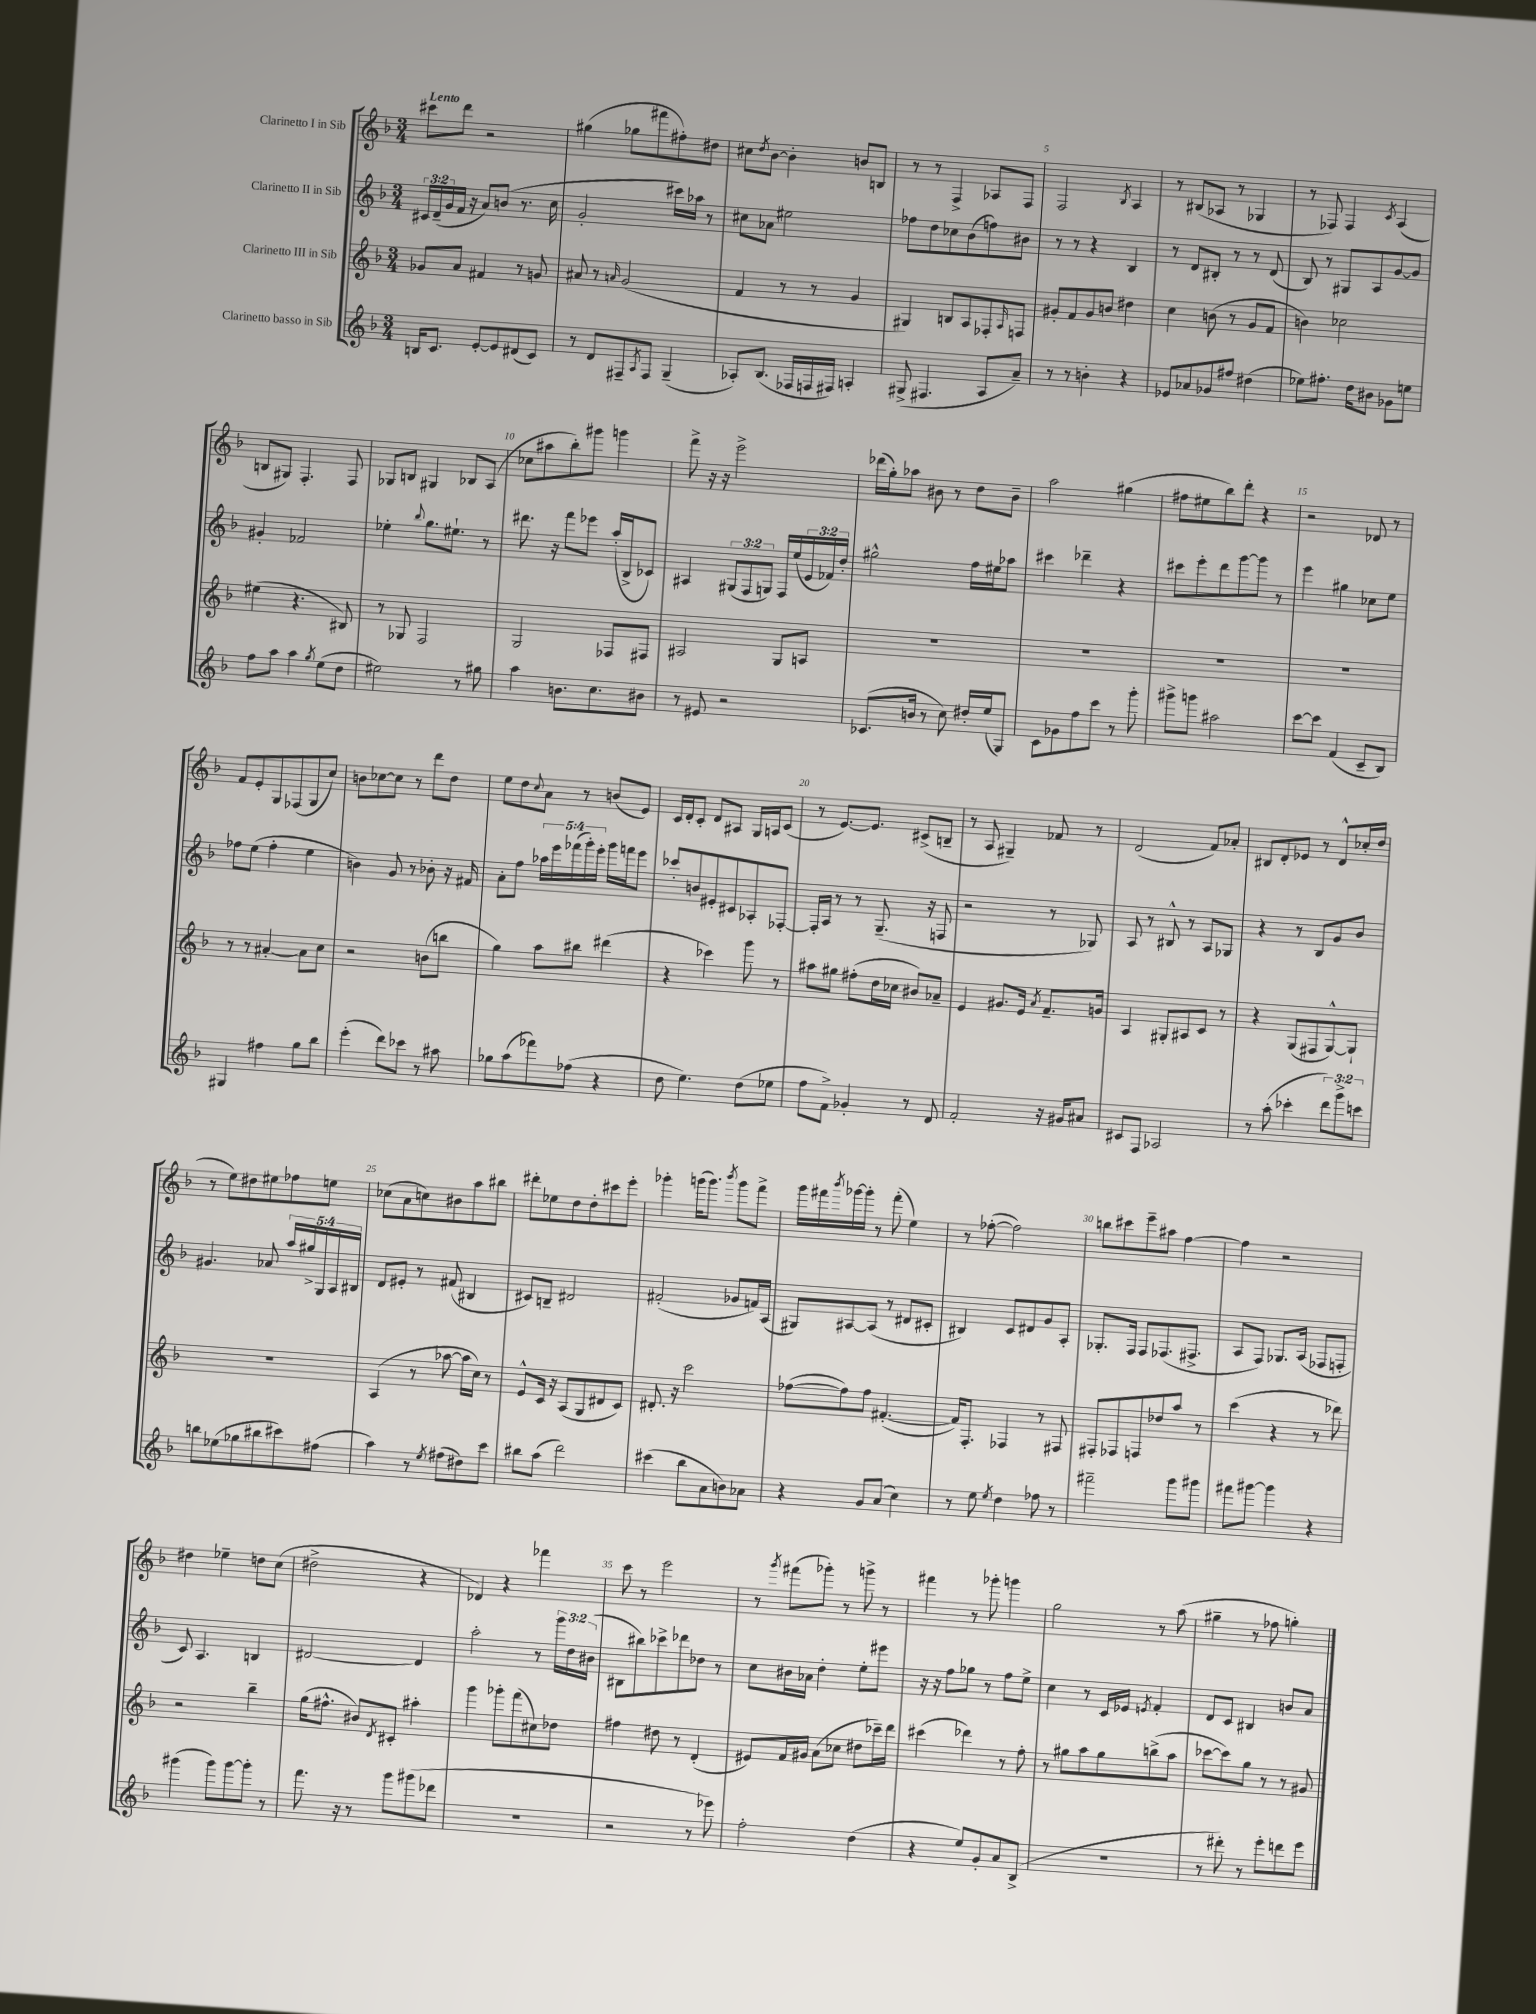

**kern	**kern	**kern	**kern
*staff4	*staff3	*staff2	*staff1
*clefG2	*clefG2	*clefG2	*clefG2
*k[b-]	*k[b-]	*k[b-]	*k[b-]
*M3/4	*M3/4	*M3/4	*M3/4
16B/LK	8g-/L	24c#/LL	8ccc#\L
.	.	(24d~/	.
8.c/J	.	.	.
.	.	24g/	.
.	8a/J	16f/JJ	8ddd\J
.	.	16r	.
[8e'/L	4f#/	8a/L)	2r
8e/]	.	(8b/J	.
(8d#/	8r	8.r	.
8c/J)	8g/	.	.
.	.	16cc\	.
=	=	=	=
8r	8a#/	2g'/	(4gg#\
8d/L	8r	.	.
.	16qqa/	.	.
8F#~/	(2g/	.	8gg-\L
8qA/	.	.	.
8F#/J	.	.	8fff#\
(4G~/	.	16ccc#\LL)	8ff#'\)
.	.	16aa-\JJ	.
.	.	8r	8dd#\J
=	=	=	=
8A-'/L)	4f/	8cc#\L	8cc#\L
.	.	.	8qdd/
(8.B-/J	.	8a-\J	[8b-\J
.	8r	2ee#\	4b-'\]
16F-/LL	.	.	.
16F/	8r	.	.
16F#/JJ)	.	.	.
4A'/	4g/	.	8b/L
.	.	.	8B/J
=	=	=	=
(8G#^/	4G#/)	8ff-\L	8r
4.F#/	.	8dd\	8r
.	8B/L	8cc-\	4F^/
.	8A/	(8b-\	.
8A/L	8F-'/	8ff\)	8A-/L
.	16qqA/	.	.
8a~/J)	8F/J	8b#\J	8F/J
=	=	=	=
8r	8g#'/L	8r	2F/
8r	8f/	8r	.
4b'\	8g#/	4r	.
.	8b/J	.	.
.	.	.	8qB-/
4r	4dd#\	4B-/	4A/
=	=	=	=
8e-/L	4cc\	8r	8r
8a-/	.	8d/L	(8B#/L
8g-/	(8b\	8B#'/J	8A-/J
8ff#/J	8r	8r	8r
(4dd#\	8g/L	8r	4G-/
.	8f/J	(8d/	.
=	=	=	=
8ee-\L)	4b\)	8B-/)	8r
8.ff#'\J	.	8r	8F-/)
.	2cc-\	8G#/L	4F-/
16dd\LK	.	.	.
8b#\J	.	8A/	.
.	.	.	8qc/
8g-\L	.	[8g/	(4A/
8ee\J	.	8g/]J	.
=	=	=	=
8ff\L	(4ee#\	4g#'/	8B/L
8aa\J	.	.	8G#/J)
4aa\	4.r	2f-/	4.F'/
8qgg/	.	.	.
(8ee\L	.	.	.
8dd\J	8B#/)	.	8F/
=	=	=	=
2ee#\)	8r	4ee-'\	8G-/L
.	8G-/	.	8B/J
.	.	8qqbb-/	.
.	2F/	8.gg\L	4G#/
.	.	8.ee#`\J	.
8r	.	.	8B-/L
8gg#\	.	8r	(8A/J
=	=	=	=
4aa\	2G/	8.ddd#\	8cc-\L
.	.	.	8aa#\
.	.	16r	.
8.b\L	.	8fff\L	8bb-'\)
.	.	8eee-\J	8ggg#\J
8.cc\	.	.	.
.	8F-/L	(16aa'/LL	4ggg\
.	.	16B-^/J	.
8b#\J	8F#/J	8c-/J)	.
=	=	=	=
8r	2A#/	4A#/	8fff^\
8e#/	.	.	16r
.	.	.	16r
2r	.	(12G#/L	2eee^\
.	.	12F/	.
.	.	12G/J)	.
.	8G/L	16F/LL	.
.	.	(16ee/	.
.	8A/J	24e/	.
.	.	24f-/)	.
.	.	24dd'/JJ	.
=	=	=	=
(8.c-/L	2.r	2gg#^^\	(16ddd-\LL
.	.	.	16gg'\J)
.	.	.	8aa-\J
16b/Jk	.	.	.
8r	.	.	8b#\
8cc\)	.	.	8r
16dd#'/LL	.	16ff\LL	8dd\L
(16ee/J	.	16ee#\J	.
8G/J)	.	8aa-\J	8b#~\J
=	=	=	=
8c\L	2.r	4ccc#\	2aa\
8g-\	.	.	.
8ff\	.	4ddd-~\	.
8ccc\J	.	.	.
8r	.	4r	(4gg#\
8ggg'\	.	.	.
=	=	=	=
8ggg#^\L	2.r	8ccc#\L	8ff#\L
8ggg\J	.	8eee'\	8ee#\
2aa#\	.	8ddd\	8bb-\)
.	.	[8ggg\	8ddd'\J
.	.	8ggg\]J	4r
.	.	8r	.
=	=	=	=
[8ccc\L	2.r	4eee\	2r
8ccc\]J	.	.	.
(4f/	.	4gg#\	.
8c~/L	.	8cc-\L	8d-/
8B-/J)	.	8ee\J	8r
=	=	=	=
4G#/	8r	8ff-\L	8f/L
.	8r	(8ee\J	8e'/
4ff#\	[4a#'/	4ff-'\	8G/
.	.	.	(8F-/
8gg\L	8a#\]L	4ee\	8G/
8bb-\J	8cc\J	.	8cc/J)
=	=	=	=
(4eee'\	2r	4b\)	8b\L
.	.	.	[8cc-\
8ddd\L)	.	8g/	8cc-\]J
8ccc-\J	.	8r	8r
8r	(8b\L	8b-'\	8ddd\L
8aa#\	8bb\J	16r	8dd\J
.	.	16f#/	.
=	=	=	=
8gg-\L	4gg\)	8a'\L	8ee\L
(8aa\	.	8ff\J	8dd\
.	.	.	8qqcc/
8fff-\)	8aa\L	20aa-\LL	8a\J
.	.	20eee\	.
.	.	(20fff-\	.
(8ff-\J	8bb#\J	.	8r
.	.	20ggg'\)	.
.	.	20eee'\JJ	.
4r	(4ddd#\	16ggg\LL	(8b/L
.	.	16fff\J	.
.	.	8eee\J	8e/J)
=	=	=	=
8dd\	4r	8ccc-'/L	16c/LL
.	.	.	16d'/J
4.ee\)	.	8b/	8c'/J
.	4ccc-\)	8e#'/	8d/L
.	.	8c#/	8A#/J
(8dd\L	8ggg\	8A-'/	16G/LL
.	.	.	16A/J
8ee-\J	8r	[8F-'/J	(8c/J
=	=	=	=
8ff\L	8aa#\L	16F-'/]LL	8r
.	.	16A/JJ	.
8f^\J)	8gg#\J	8r	[8.e/L)
4g-'/	(8ff#'\L	8r	.
.	.	.	8.e/]J
.	16dd\L	(8.G~/	.
.	16cc-\JJ	.	.
8r	8b#/L)	.	(8c#^/L
.	.	16r	.
8d/	8a-~/J	8F/	8B~/J
=	=	=	=
2f'/	4e/	2r	8r
.	.	.	8A/
.	8.g#/L	.	4G#~/)
.	16e/Jk	.	.
.	8qa/	.	.
16r	8.f~/L	8r	8f-/
16g#/LK	.	.	.
8a#/J	.	8G-/)	8r
.	16g/Jk	.	.
=	=	=	=
8c#/L	4A/	8A/	(2d/
8F/J	.	8r	.
2A-/	8G#'/L	8B#^^/	.
.	8A#/	8r	.
.	8c/J	8A/L	8f/L)
.	8r	8G-/J	8a-'/J
=	=	=	=
8r	4r	4r	8B#/L
(8aa'\	.	.	8d'/
4ccc-'\	(8G/L	8r	8e-/J
.	8F#/	8B-/L	8r
12ddd\L)	[8G^^/)	8g/	8d^^/L
12ggg^\	.	.	.
.	8G`/]J	8b-/J	16cc-'/L
12ccc\J	.	.	.
.	.	.	(16dd/JJ
=	=	=	=
8bb\L	2.r	4.g#/	8r
(8ee-\	.	.	8ee\L)
8gg-\	.	.	8dd#\
8bb#\	.	8a-/	8ee#\
8ccc#\)	.	20aa/LL	8ff-\
.	.	20gg#^/	.
.	.	20G/	.
(8ff#\J	.	.	8ee\J
.	.	20A/	.
.	.	20B#/JJ	.
=	=	=	=
4aa\)	(4A/	8d/L	(8cc-\L
.	.	8e#'/J	8a\
8r	8r	8r	8cc\)
8qee/	.	.	.
(8ff#\L	[8aa-\	(8f#/	8b#\
8dd#\)	16aa-\]LL	4B#/	8aa\
.	16cc\JJ)	.	.
8ccc\J	8r	.	8bb#\J
=	=	=	=
8bb#\L	8e^^/L	8c#/L)	8ddd#'\L
(8aa\J	16c/Jk	8B~/J	8ee-\
.	16r	.	.
2ddd\)	(8A/L	2d#/	8dd\
.	8G/	.	8dd'\
.	8d#/	.	8ccc#\
.	8c/J)	.	8eee'\J
=	=	=	=
(4ccc#\	8.d#'/	(2f#'/	4ggg-'\
.	16r	.	.
8bb-\L	2ccc\	.	(16ggg\LK
.	.	.	8.ggg\J)
8a\	.	.	.
.	.	.	8qbbb-/
8b\)	.	8g-/L	8ggg\L
8a-\J	.	16f/L)	8fff^\J
.	.	(16A/JJ	.
=	=	=	=
4r	([8ff-\L	8G#/L)	16ggg\LL
.	.	.	16fff#\
.	.	.	8qbbb-/
.	8ff-\])	[8A#/	[16ggg-\
.	.	.	16ggg-'\]JJ
8g/L	8ff-\J	(8A#/]J	8r
(8a/J	([4.f#'/	8r	(8fff#'\
4cc\)	.	8d#/L	4ee\)
.	.	8c#'/J	.
=	=	=	=
8r	16f#/]LK)	4B#/)	8r
.	8.F'/J	.	.
8ee\	.	.	([8ff-'\
8qee/	.	.	.
4dd\	4F-/	8c/L	2ff-\])
.	.	8d#/	.
8ff-\	8r	8g/	.
8r	8F#/	8A'/J	.
=	=	=	=
2fff#~\	8F#'/L	8.G-'/L	8bb\L
.	8F-/	.	8ccc#\
.	.	16F/Jk	.
.	8F/	8F/L	8eee~\
.	8dd-/	(8.F-/	8aa#\J
8ggg\L	8aa/J	.	[4ff\
.	.	8.F#^/J	.
8ggg#\J	8r	.	.
=	=	=	=
8fff#\L	(4ccc\	8A/L	4ff\]
[8ggg#\J	.	8F/J)	.
4ggg#\]	4r	8.G-/L	2r
.	.	(16A/Jk	.
4r	8r	8F-/L	.
.	8ddd-\)	8F'/J	.
=	=	=	=
(4ggg#\	2r	8c/)	4dd#\
.	.	4.A/	.
8ggg#\L)	.	.	4ee-~\
[8ggg#\	.	.	.
8ggg#'\]J	4bb-~\	4B/	8dd\L
8r	.	.	(8cc\J
=	=	=	=
8.fff\	(16gg\LK	[2d#/	2dd#^\
.	8.ff#^^\J	.	.
16r	.	.	.
8r	8b#/L)	.	.
.	8qd/	.	.
8ggg\L	8c#'/J	.	.
(8ggg#\	4aa#'\	4d#/]	4r
8ddd-\J	.	.	.
=	=	=	=
2.r	4ggg\	2aa'\	4d-/)
.	8ggg-'\L	.	4r
.	(8fff\	.	.
.	8cc#\)	8r	4fff-\
.	8dd-\J	24ggg\LL	.
.	.	24dd\	.
.	.	(24b#\JJ	.
=	=	=	=
2r	4ff#\	8B#\L	8ccc\
.	.	8bb#\)	8r
.	8dd#\	8ccc-^\	2eee\
.	8r	8ddd-\	.
8r	(4d'/	8dd-\J	.
8eee-\)	.	8r	.
=	=	=	=
2ff'\	8e#/L)	8cc\L	8r
.	.	.	8qggg/
.	16f/L	16b#\L	(8fff#\L
.	16g#/JJ	16a-\JJ	.
.	(8a\L	4dd'\	8ggg-'\J)
.	8cc-\J	.	8r
(4dd\	8dd#\L	8ee'\L	8ggg^\
.	16ccc-~\L)	8eee#\J	8r
.	16ddd\JJ	.	.
=	=	=	=
4r	(4ccc#\	16r	4fff#\
.	.	16r	.
.	.	8ff\L	.
8ee/L)	4ddd-\)	8gg-\J	8r
8g'/	.	8r	8ggg-'\
8a/	8r	8ff\L	4ggg\
(8B-^/J	8ff'\	8ee^\J	.
=	=	=	=
2.r	8r	4cc\	2gg\
.	8gg#\L	.	.
.	8aa\	8r	.
.	8gg#\	16c/LL	.
.	.	16e-/JJ	.
.	.	8qe/	.
.	(8bb^\	4f'/	8r
.	8aa\J	.	(8aa\
=	=	=	=
8r	[8ccc-\L	8d/L	4gg#~\
8ddd#'\)	8ccc-\])	8c/J	.
8r	8gg\J	4B#/	8r
8eee'\L	8r	.	8ff-\
8ddd\	8r	8b/L	4gg'\)
8eee\J	8g#/	8a/J	.
==	==	==	==
*-	*-	*-	*-
